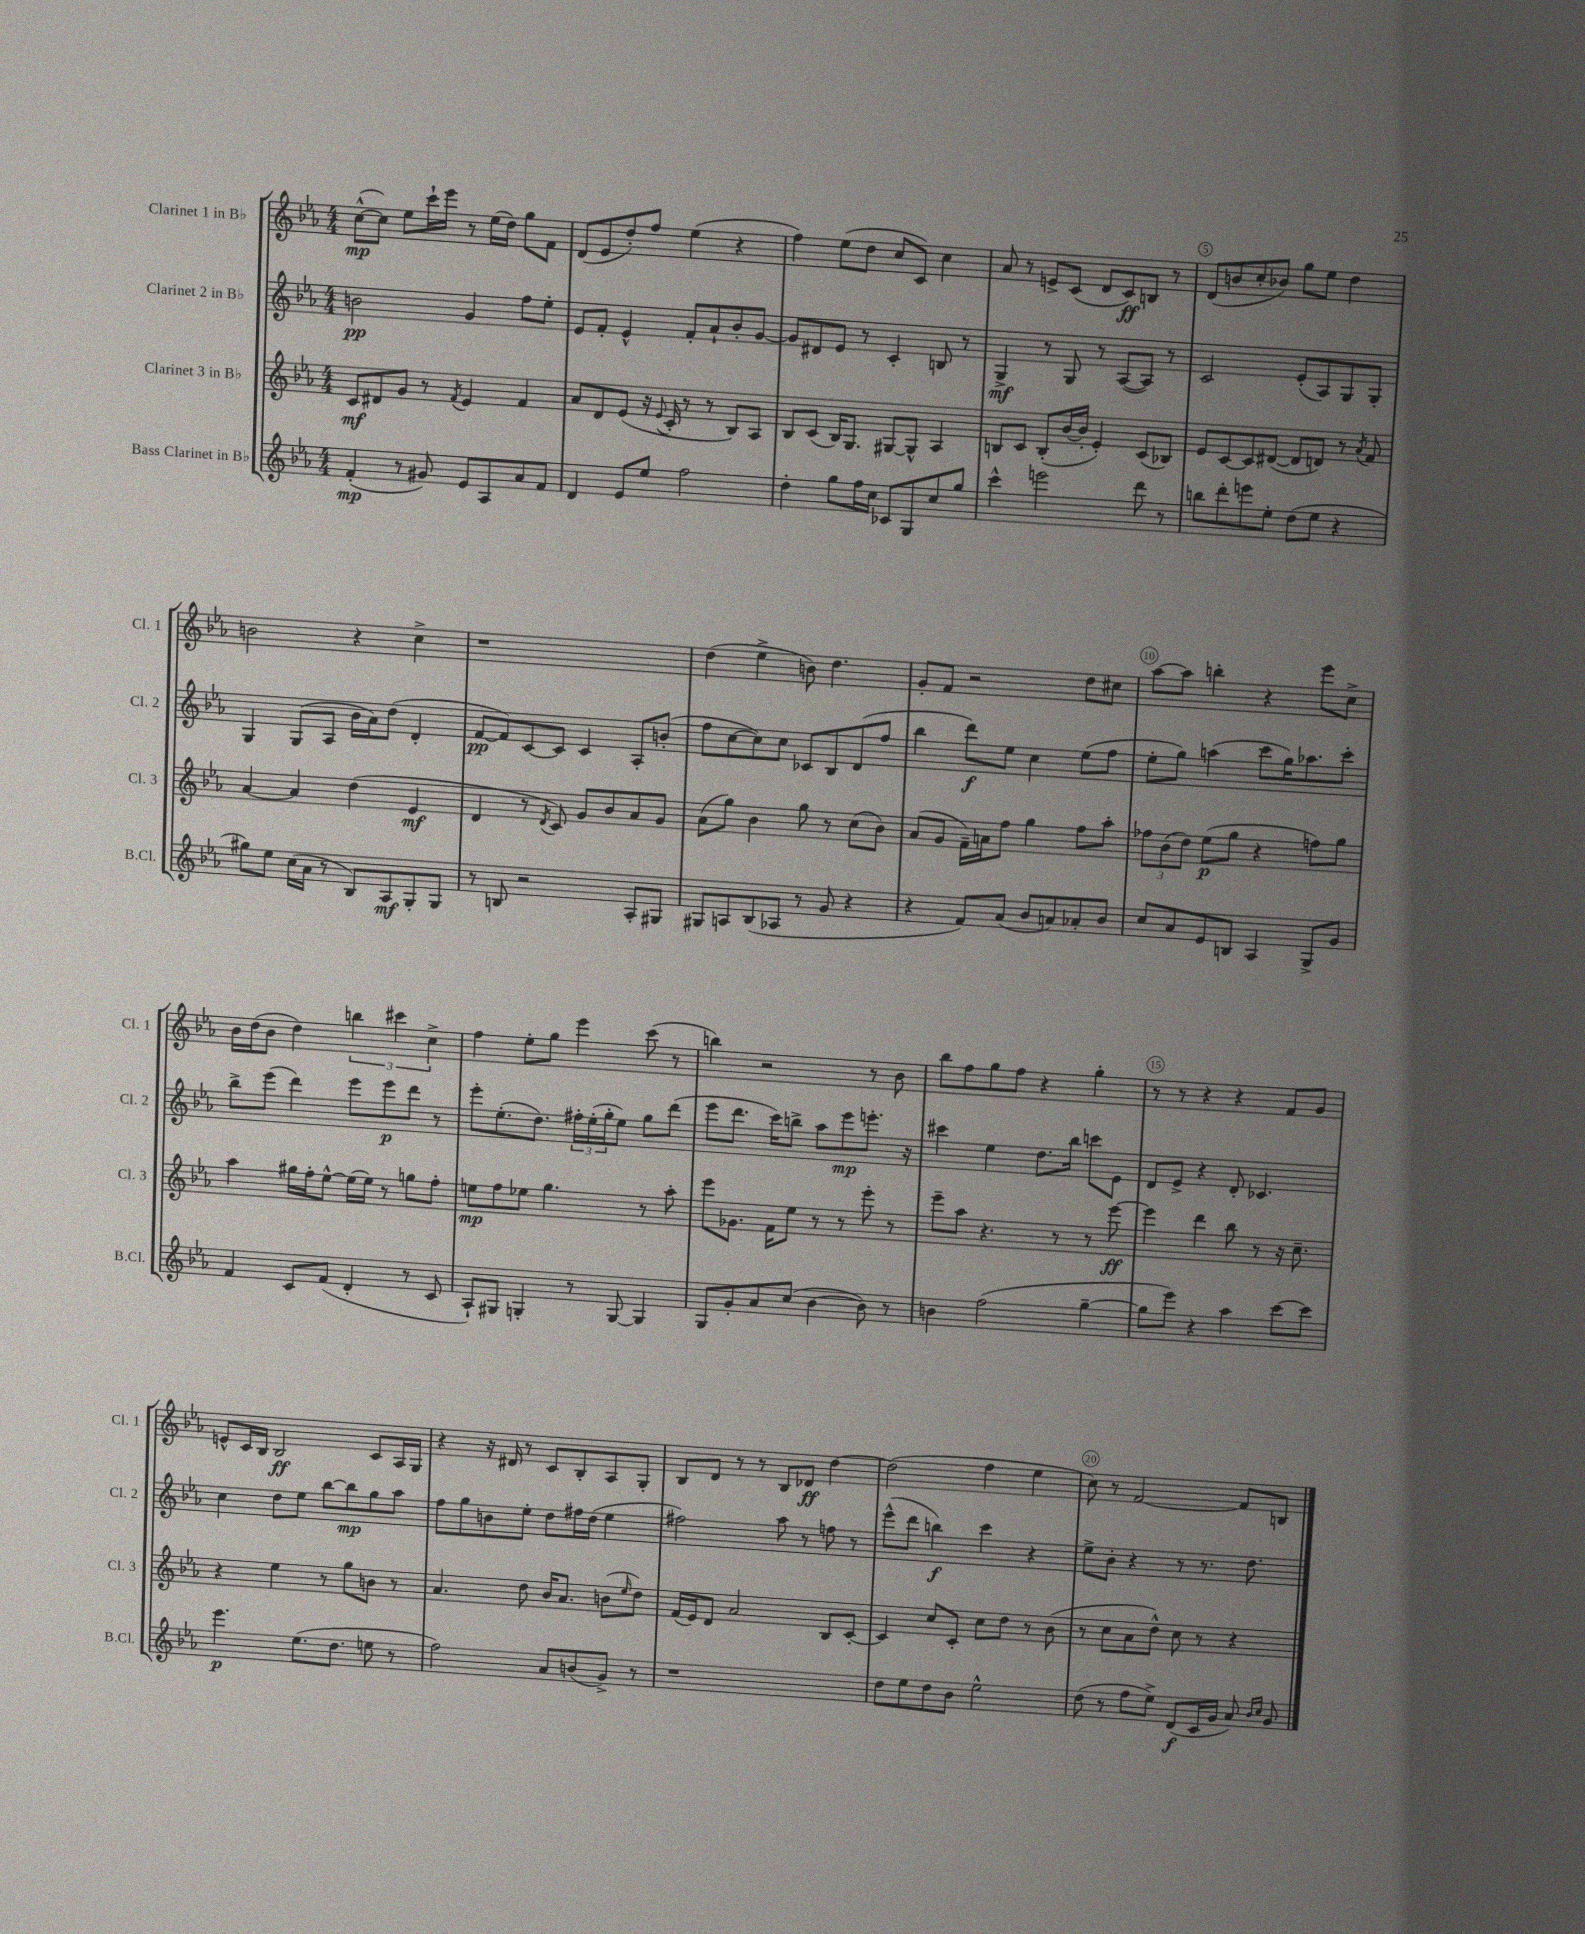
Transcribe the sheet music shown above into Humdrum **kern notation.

**kern	**dynam	**kern	**dynam	**kern	**dynam	**kern	**dynam
*part4	*part4	*part3	*part3	*part2	*part2	*part1	*part1
*staff4	*staff4	*staff3	*staff3	*staff2	*staff2	*staff1	*staff1
*I"Bass Clarinet in B♭	*	*I"Clarinet 3 in B♭	*	*I"Clarinet 2 in B♭	*	*I"Clarinet 1 in B♭	*
*I'B.Cl.	*	*I'Cl. 3	*	*I'Cl. 2	*	*I'Cl. 1	*
*clefG2	*	*clefG2	*	*clefG2	*	*clefG2	*
*k[b-e-a-]	*	*k[b-e-a-]	*	*k[b-e-a-]	*	*k[b-e-a-]	*
*M4/4	*	*M4/4	*	*M4/4	*	*M4/4	*
=1	=1	=1	=1	=1	=1	=1	=1
(4f'/	mp	8c/L	mf	2bn\	pp	([8cc^^\L	mp
.	.	8d#X/	.	.	.	8cc\J])	.
8r	.	8g/J	.	.	.	8ee-\L	.
8g#X/)	.	8r	.	.	.	16ccc`\L	.
.	.	.	.	.	.	16eee-\JJ	.
.	.	8qf/	.	.	.	.	.
8e-/L	.	4e-/	.	4g/	.	8r	.
8A-/	.	.	.	.	.	(16ee-\LL	.
.	.	.	.	.	.	16dd\JJ)	.
8a-/	.	4f/	.	8ff\L	.	8gg\L	.
8f/J	.	.	.	8ee-'\J	.	8f\J	.
=2	=2	=2	=2	=2	=2	=2	=2
4d/	.	8a-/L	.	8e-/L	.	(8d/L	.
.	.	8d/	.	8f'/J	.	8e-/	.
8e-/L	.	(8e-/J	.	4e-^^/	.	8dd'/)	.
8ee-/J	.	16r	.	.	.	8ff/J	.
.	.	8qqe-/	.	.	.	.	.
.	.	16c'/	.	.	.	.	.
2ff\	.	8r	.	8f'/L	.	(4ee-\	.
.	.	8r	.	8a-`/	.	.	.
.	.	8B-/L)	.	8b-'/	.	4r	.
.	.	8A-/J	.	[8g/J	.	.	.
=3	=3	=3	=3	=3	=3	=3	=3
4dd'\	.	8B-/L	.	8g/L]	.	4ff\)	.
.	.	(8c/J	.	8d#X/	.	.	.
8gg\L	.	16B-/KL)	.	8e-/J	.	(8ee-\L	.
.	.	8.G/J	.	.	.	.	.
16ff\L	.	.	.	8r	.	8dd\J	.
16cc\JJ	.	.	.	.	.	.	.
8c-X/L	.	[8G#X/L	.	4c'/	.	8cc/L	.
8G/	.	8G#^^/J]	.	.	.	8c/J)	.
8cc/	.	4A-/	.	8Bn/	.	4cc\	.
8gg/J	.	.	.	8r	.	.	.
=4	=4	=4	=4	=4	=4	=4	=4
4ccc^^\	.	8Bn/L	.	4G^/	mf	8a-/	.
.	.	8c/J	.	.	.	8r	.
2eeen\	.	(8B'/L	.	8r	.	8en^/L	.
.	.	[16b-/L	.	8G/	.	(8c/J	.
.	.	16b-'/JJ]	.	.	.	.	.
.	.	4e-'/)	.	8r	.	8d/L	.
.	.	.	.	([8A-/L	.	8c/)	ff
8ddd\	.	(8c/L	.	8A-/J])	.	8Bn/J	.
8r	.	8B-X/J)	.	8r	.	8r	.
=5	=5	=5	=5	=5	=5	=5	=5
8bbn\L	.	8e-/L	.	2c/	.	(8d/L	.
8ddd'\	.	[8c/	.	.	.	8bn/	.
8eeen\	.	8c/]	.	.	.	8cc'/	.
8ee-'\J	.	([8d#X/J	.	.	.	8b-X/J)	.
(8dd\L	.	8d#/L]	.	(8e-'/L	.	8gg\L	.
8ee-\J	.	8dn/J)	.	8A-/)	.	8ee-\J	.
4r	.	8r	.	8G/	.	4dd\	.
.	.	8qa-/	.	.	.	.	.
.	.	8f/	.	8G'/J	.	.	.
!!LO:LB:g=z
=6	=6	=6	=6	=6	=6	=6	=6
8gg#X\L)	.	[4a-/	.	4G/	.	2bn\	.
8ee-\J	.	.	.	.	.	.	.
(16cc\LL	.	4a-/]	.	(8G/L	.	.	.
16a-\JJ	.	.	.	.	.	.	.
8r	.	.	.	8A-/J	.	.	.
8B-/L)	.	(4dd\	.	16b-\LL	.	4r	.
.	.	.	.	16a-\J)	.	.	.
8A-/	mf	.	.	(8dd\J	.	.	.
8G'/	.	4e-/	mf	4d'/	.	4cc^\	.
8G/J	.	.	.	.	.	.	.
=7	=7	=7	=7	=7	=7	=7	=7
8r	.	4d/	.	[8f/L	pp	1r	.
8Bn/	.	.	.	8f/])	.	.	.
2r	.	8r	.	[8c/	.	.	.
.	.	8qd/	.	.	.	.	.
.	.	8c/)	.	8c/J]	.	.	.
.	.	8g/L	.	4c/	.	.	.
.	.	8b-/	.	.	.	.	.
8A-'/L	.	8a-/	.	8A-'/L	.	.	.
8G#X/J	.	8g/J	.	(8bn'/J	.	.	.
=8	=8	=8	=8	=8	=8	=8	=8
8G#X/L	.	(8a-\L	.	8ff\L	.	(4dd\	.
8An/	.	8gg\J)	.	[8cc\	.	.	.
(8B-/	.	4b-\	.	8cc\])	.	4ee-^\	.
8A-X/J	.	.	.	8cc\J	.	.	.
8r	.	8gg\	.	8c-X/L	.	8bn\)	.
8g/	.	8r	.	8B-/	.	4.dd\	.
4r	.	(8cc\L	.	(8d/	.	.	.
.	.	8b-\J)	.	8ff/J	.	.	.
=9	=9	=9	=9	=9	=9	=9	=9
4r	.	(8a-/L	.	4bb-\	.	8g'/L	.
.	.	8g/J	.	.	.	8f/J	.
8f/L)	.	16f~\LL)	.	8ddd\L)	f	2r	.
.	.	16an\J	.	.	.	.	.
(8a-/J	.	8ff\J	.	8ee-\J	.	.	.
8b-/L	.	4gg\	.	4cc\	.	.	.
8an/)	.	.	.	.	.	.	.
8a-X'/	.	8ff\L	.	(8ee-\L	.	8dd\L	.
8b-/J	.	8aa-'\J	.	8ff\J	.	8cc#X\J	.
=10	=10	=10	=10	=10	=10	=10	=10
8cc/L	.	12ff-X\L	.	8ee-'\L	.	[8aa-\L	.
.	.	(12b-\	.	.	.	.	.
8a-/	.	.	.	8gg\J)	.	8aa-\J]	.
.	.	12dd\J)	.	.	.	.	.
8e-/	.	(8ee-\L	p	(4aan\	.	4bbn'\	.
8Bn/J	.	8gg\J	.	.	.	.	.
4A-/	.	4r	.	8ccc\L	.	4r	.
.	.	.	.	16gg\K)	.	.	.
.	.	.	.	8.aa-X\	.	.	.
8G^/L	.	8ffn\L)	.	.	.	8eee-\L	.
8g/J	.	8gg\J	.	8ccc'\J	.	8cc^\J	.
!!LO:LB:g=z
=11	=11	=11	=11	=11	=11	=11	=11
4f/	.	4aa-\	.	8bb-^\L	.	16b-\LL	.
.	.	.	.	.	.	(16dd\J	.
.	.	.	.	(8eee-\J	.	8b-\J	.
8c/L	.	16gg#X\LL	.	4ddd\)	.	4dd\)	.
.	.	16ff'\J	.	.	.	.	.
(8f/J	.	[8ee-^^\J	.	.	.	.	.
4d'/	.	(16ee-\LL]	.	8eee-\L	.	6bbn\	.
.	.	16ee-\JJ)	.	.	.	.	.
.	.	8r	.	8eee-\	p	.	.
.	.	.	.	.	.	6ccc#X\	.
8r	.	8ggn\L	.	8ddd\J	.	.	.
.	.	.	.	.	.	6cc^\	.
8c/	.	8ff'\J	.	8r	.	.	.
=12	=12	=12	=12	=12	=12	=12	=12
8A-`/L)	.	8een\L	mp	8eee-'\L	.	4ff\	.
8G#X/J	.	8ff\	.	(8.ee-'\	.	.	.
4Gn'/	.	8ee-X\J	.	.	.	8ee-'\L	.
.	.	.	.	8.dd\J)	.	.	.
.	.	4.gg\	.	.	.	8gg\J	.
8r	.	.	.	24ff#X'\LL	.	4eee-\	.
.	.	.	.	(24ee-'\	.	.	.
.	.	.	.	24gg'\J	.	.	.
[8G/	.	.	.	8ee-\J)	.	.	.
4G/]	.	8r	.	8gg\L	.	(8ccc\	.
.	.	8aa-'\	.	(8ddd\J	.	8r	.
=13	=13	=13	=13	=13	=13	=13	=13
8G/L	.	8eee-\L	.	8eee-\L	.	4bbn\)	.
8g'/	.	8.g-X\J	.	8.ddd\J	.	.	.
8a-/	.	.	.	.	.	2r	.
.	.	16f\KL	.	16ccc\KL)	.	.	.
(8cc/J	.	8ee-\J	.	8bbn^\J	.	.	.
[4b-\	.	8r	.	8aa-\L	.	.	.
.	.	8r	.	8eee-\	mp	.	.
8b-\])	.	8eee-'\	.	8.eeen'\J	.	8r	.
8r	.	8r	.	.	.	8b-\	.
.	.	.	.	16r	.	.	.
=14	=14	=14	=14	=14	=14	=14	=14
4bn\	.	8eee-~\L	.	4ccc#X\	.	8bb-\L	.
.	.	8aa-\J	.	.	.	8ff\	.
(2ff\	.	4.r	.	4ee-\	.	8gg\	.
.	.	.	.	.	.	8ff\J	.
.	.	.	.	8.dd\L	.	4r	.
.	.	8r	.	.	.	.	.
.	.	.	.	16bb-\Jk	.	.	.
[4gg~\	.	8r	.	8cccn\L	.	4gg'\	.
.	.	[8eee-\	ff	8e-\J	.	.	.
=15	=15	=15	=15	=15	=15	=15	=15
8gg\L]	.	4eee-\]	.	8d/L	.	8r	.
8eee-\J)	.	.	.	8e-^/J	.	8r	.
4r	.	4ddd\	.	4r	.	4r	.
4aa-\	.	8bb-\	.	8d'/	.	4r	.
.	.	8r	.	4.c-X/	.	.	.
[8ccc\L	.	16r	.	.	.	8f/L	.
.	.	8.cc~\	.	.	.	.	.
8ccc\J]	.	.	.	.	.	8g/J	.
!!LO:LB:g=z
=16	=16	=16	=16	=16	=16	=16	=16
4.eee-\	p	4r	.	4cc\	.	8en^^/L	.
.	.	.	.	.	.	16c/L	.
.	.	.	.	.	.	16B-/JJ	.
.	.	4ee-\	.	8dd\L	.	2B-/	ff
(8.ee-\L	.	.	.	8ee-\J	.	.	.
.	.	8r	.	[8bb-\L	.	.	.
8.dd\J	.	.	.	.	.	.	.
.	.	8gg\L	.	8bb-\]	mp	.	.
8een\	.	8bn\J	.	8gg\	.	8c/L	.
8r	.	8r	.	8aa-\J	.	16A-/L	.
.	.	.	.	.	.	16G/JJ	.
=17	=17	=17	=17	=17	=17	=17	=17
2ff\)	.	4.a-/	.	8ff\L	.	4r	.
.	.	.	.	8gg\	.	.	.
.	.	.	.	8bn\	.	16r	.
.	.	.	.	.	.	16d#X/	.
.	.	8dd\	.	8ee-'\J	.	8r	.
8a-/L	.	16b-/KL	.	8dd\L	.	8c/L	.
.	.	8.a-/J	.	.	.	.	.
(8bn/	.	.	.	16ff#X\L	.	8B-'/	.
.	.	.	.	(16dd\JJ	.	.	.
8g^/J)	.	(8bn\L	.	4ee-\	.	8A-/	.
.	.	16qqee-/	.	.	.	.	.
8r	.	8dd\J)	.	.	.	8G'/J	.
=18	=18	=18	=18	=18	=18	=18	=18
1r	.	(16f/LL	.	2ff#X\)	.	8B-/L	.
.	.	16e-/J)	.	.	.	.	.
.	.	8d/J	.	.	.	8d/J	.
.	.	2a-/	.	.	.	8r	.
.	.	.	.	.	.	8r	.
.	.	.	.	8aa-\	.	8B-/L	.
.	.	.	.	8r	.	8d-X/J	ff
.	.	8B-/L	.	8ffn\	.	[4dd\	.
.	.	[8c'/J	.	8r	.	.	.
=19	=19	=19	=19	=19	=19	=19	=19
8dd\L	.	4c/]	.	(8eee-^^\L	.	(2dd\]	.
8ee-\	.	.	.	8ddd\J	.	.	.
8dd\	.	8cc/L	.	4bbn\)	f	.	.
8b-\J	.	8c'/J	.	.	.	.	.
2ee-^^\	.	8cc\L	.	4ccc\	.	4ff\	.
.	.	8dd\J	.	.	.	.	.
.	.	8r	.	4r	.	4ee-\	.
.	.	(8b-\	.	.	.	.	.
=20	=20	=20	=20	=20	=20	=20	=20
(8dd\	.	8r	.	8ee-^\L	.	8cc\)	.
8r	.	8cc\L	.	8b-'\J	.	8r	.
8ff\L	.	8a-\	.	4r	.	[2f/	.
8ee-^\J)	.	8dd^^\J)	.	.	.	.	.
(8d/L	f	8cc\	.	8r	.	.	.
16c/L	.	8r	.	8.r	.	.	.
16g/JJ	.	.	.	.	.	.	.
8a-/)	.	4r	.	.	.	8f/L]	.
.	.	.	.	8.dd\	.	.	.
16qqb-/LL	.	.	.	.	.	.	.
16qqcc/JJ	.	.	.	.	.	.	.
8g/	.	.	.	.	.	8Bn/J	.
==	==	==	==	==	==	==	==
*-	*-	*-	*-	*-	*-	*-	*-
